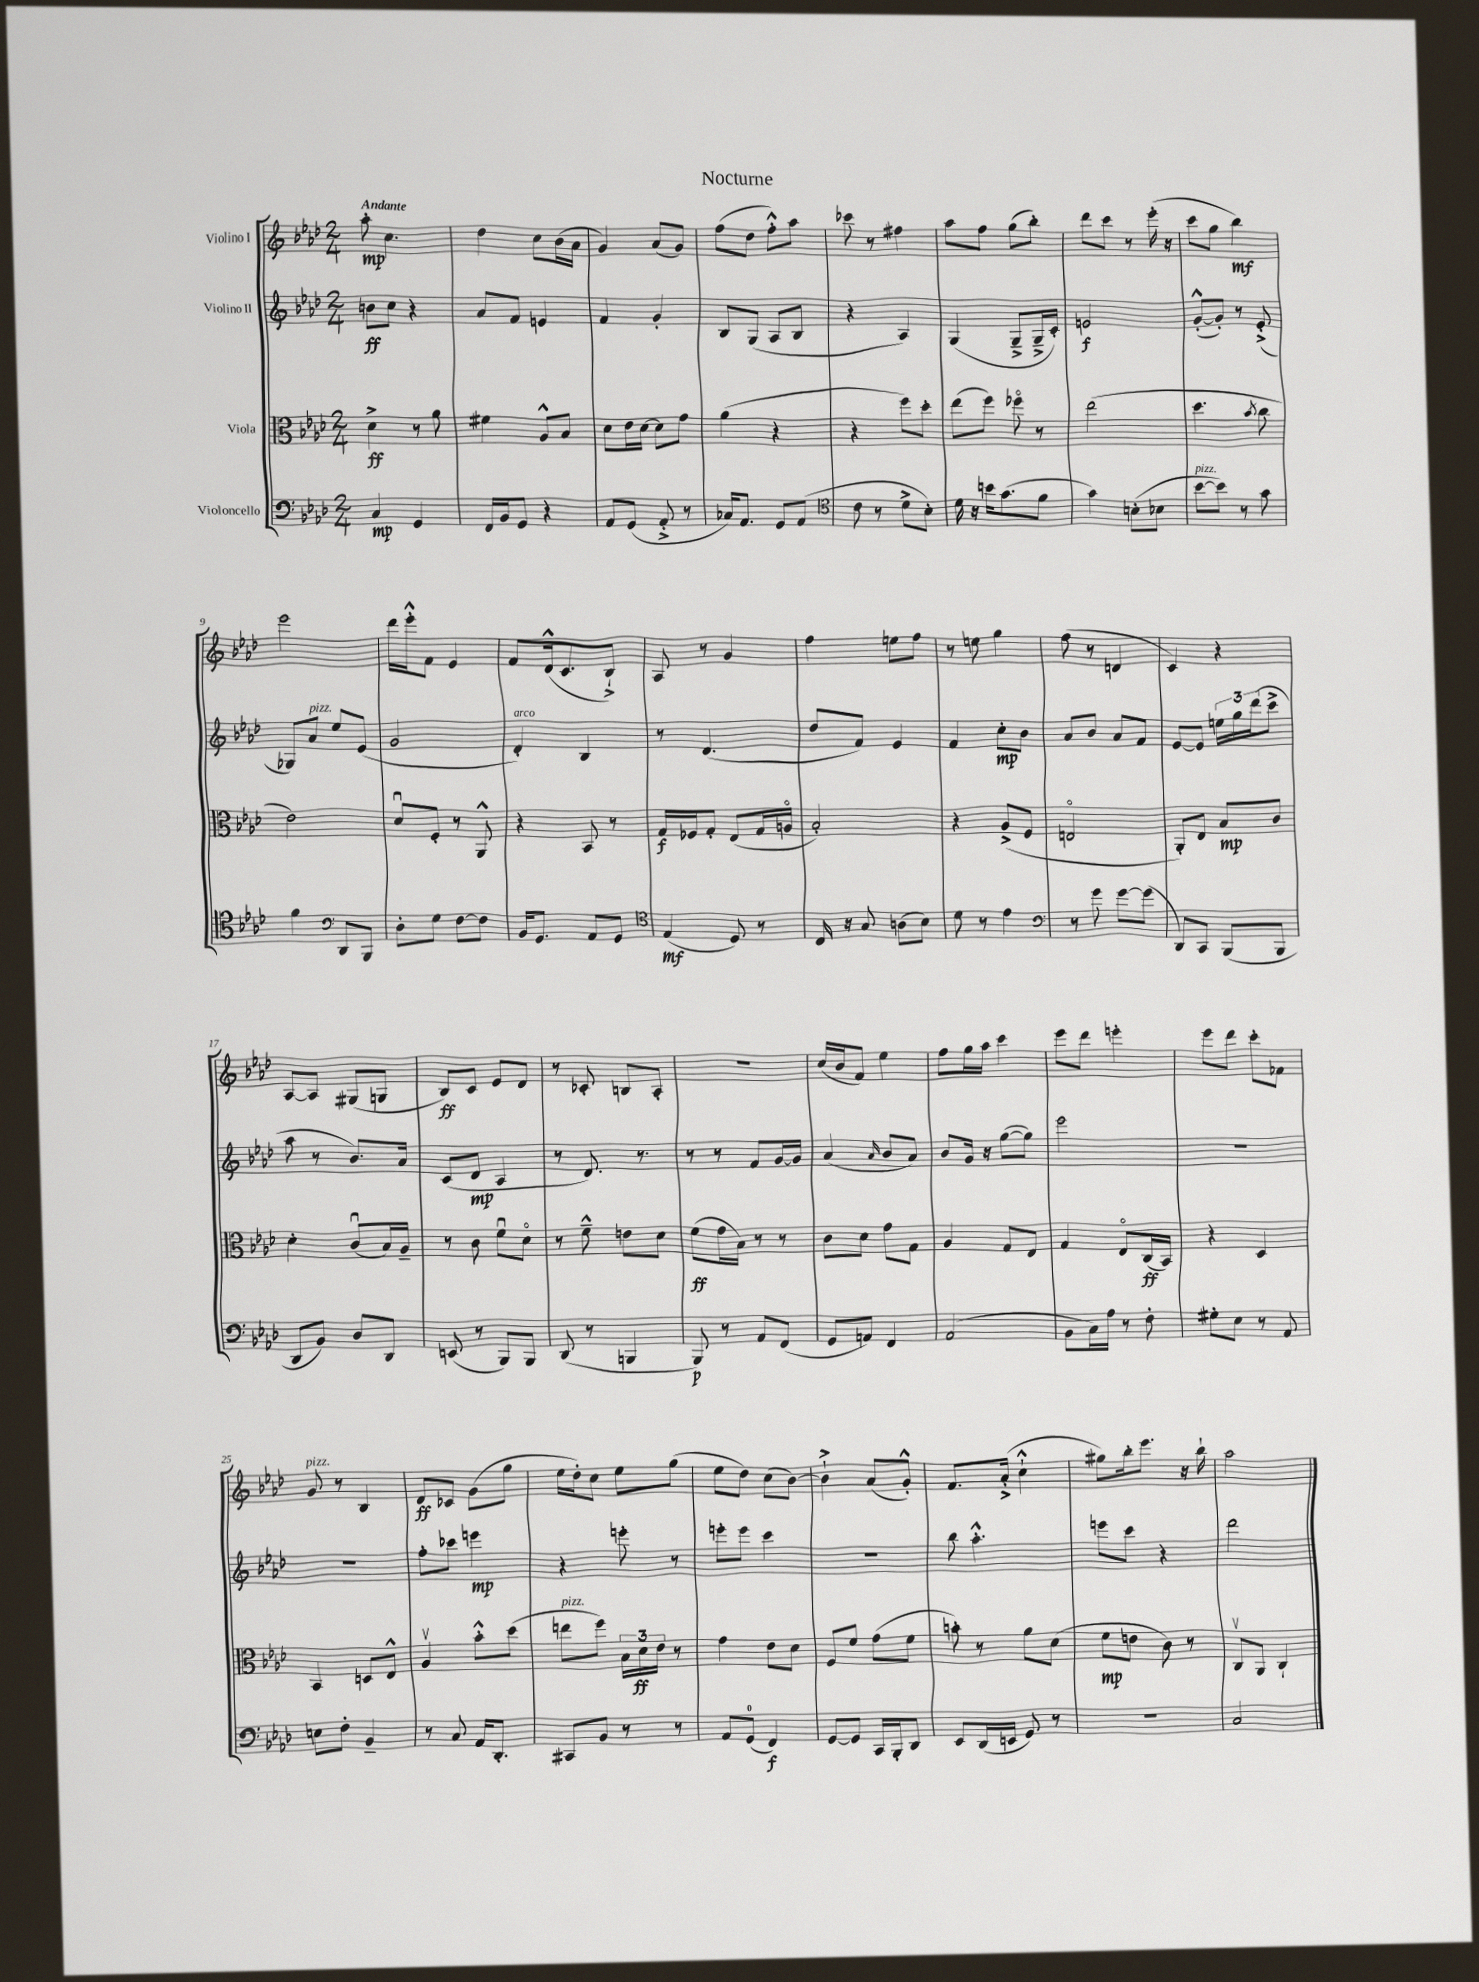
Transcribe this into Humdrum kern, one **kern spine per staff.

**kern	**kern	**kern	**kern
*staff4	*staff3	*staff2	*staff1
*clefF4	*clefC3	*clefG2	*clefG2
*k[b-e-a-d-]	*k[b-e-a-d-]	*k[b-e-a-d-]	*k[b-e-a-d-]
*M2/4	*M2/4	*M2/4	*M2/4
4C	4d-^	8b	8aa-'
.	.	8cc	4.cc
4GG	8r	4r	.
.	8a-	.	.
=	=	=	=
16FF	4f#	8a-	4dd-
16BB-	.	.	.
8GG	.	8f	.
4r	8A-^^	4e	8cc
.	8B-	.	(16b-
.	.	.	16a-
=	=	=	=
8AA-	8d-	4f	4g)
(8GG	16e-	.	.
.	[16d-	.	.
8AA-'^	8d-]	4g'	(8a-
8r	8g	.	8g)
=	=	=	=
16C-)	(4a-	8B-	(8ff
8.AA-	.	.	.
.	.	(8G	8dd-
8GG	4r	8A-	8ff'^^)
(8AA-	.	8B-	8aa-
=	=	=	=
*clefC4	*	*	*
8c	4r	4r	8ccc-
8r	.	.	8r
8d-^	8ff)	4A-)	4ff#
8B-')	8dd-'	.	.
=	=	=	=
16d-	(8ee-	(4G	8aa-
16r	.	.	.
16b	8ff)	.	8ff
(8.g	.	.	.
.	8ff-o	8G~^	(8gg
8f	8r	16G~^	8bb-')
.	.	16c')	.
=	=	=	=
4g)	(2ee-	2e	8ddd-
.	.	.	8ccc
(8B'	.	.	8r
8B-	.	.	(16eee-'
.	.	.	16r
=	=	=	=
[8b-	4.dd-	([8g'^^	8ccc
8b-])	.	8g'])	8gg
8r	.	8r	4bb-)
.	8qb-	.	.
8g	8cc	(8e-'^	.
=	=	=	=
4f	2e-)	8G-)	2eee-
.	.	8a-	.
*clefF4	*	*	*
8DD-	.	8ee-	.
8BBB-	.	(8e-	.
=	=	=	=
8D-'	8d-u	2g	16ddd-
.	.	.	16eee-'^^
8G	8F'	.	8f
[8F	8r	.	4e-
8F]	8AA-^^	.	.
=	=	=	=
16BB-	4r	4d-')	8f
8.GG	.	.	.
.	.	.	(16d-^^
.	.	.	8.c
8AA-	8BB-	4B-	.
8GG	8r	.	8B-`^)
=	=	=	=
*clefC4	*	*	*
(4E-	16G	8r	8A-
.	16F-	.	.
.	8G'	(4.d-	8r
8D-)	(8E-	.	4g
8r	16G	.	.
.	16Ao	.	.
=	=	=	=
16C	2B-')	8dd-	4ff
16r	.	.	.
8G	.	8f)	.
(8A	.	4e-	8ee
8B-)	.	.	8ff
=	=	=	=
8d-	4r	4f	8r
8r	.	.	8ee
4e-	(8A-^	8cc'	4gg
.	8F	8b-	.
=	=	=	=
*clefF4	*	*	*
8r	2Eo	8a-	(8ff
8g	.	8b-	8r
[8g	.	8a-	4d
(8g]	.	8f	.
=	=	=	=
8DD-)	8AA-')	[8e-	4c)
8CC	8E-	8e-]	.
(8BBB-	8B-	24ee	4r
.	.	24gg	.
.	.	(24ddd-	.
8BBB-	8c	8ccc^	.
=	=	=	=
8DD-	4d-'	8aa-	[8A-
8BB-)	.	8r	8A-]
8D-	(8cu	8.b-)	(8G#
8DD-	16B-)	.	8G
.	16A-~	16a-	.
=	=	=	=
(8EE	8r	(8c	8B-)
8r	8c	8d-	8c
8BBB-)	8fu	4A-	8e-
8BBB-	8d-o	.	8d-
=	=	=	=
(8DD-	8r	8r	8r
8r	8f~^^	8.d-)	8c-'
4BBB	8e	.	8B
.	.	8.r	.
.	8d-	.	8A-'
=	=	=	=
8BBB-)	(8f	8r	2r
8r	16g	8r	.
.	16B-)	.	.
8AA-	8r	8f	.
(8FF	8r	[16g	.
.	.	16g]	.
=	=	=	=
8GG	8c	(4a-	(16cc
.	.	.	16b-
8AA)	8d-	.	8f)
.	.	16qqa-	.
4FF	8g	8b-	4ee-
.	8G	8a-)	.
=	=	=	=
(2AA-	4A-	8b-	8ff
.	.	16g	16gg
.	.	16r	16aa-
.	8G	([8gg	4ccc
.	8E-	8gg])	.
=	=	=	=
8BB-	4G	2eee-	8eee-
16C)	.	.	8ddd-
16A-	.	.	.
8r	8E-o	.	4eee'
8F'	(16C	.	.
.	16BB-)	.	.
=	=	=	=
8G#'	4r	2r	8eee-
8E-	.	.	8ddd-
8r	4D-	.	8ccc'
8AA-	.	.	8f-
=	=	=	=
8E	4BB-	2r	8g
8F'	.	.	8r
4BB-~	8D	.	4B-
.	8E-^^	.	.
=	=	=	=
8r	4A-v	8ff'	8d-
8C	.	8ccc-	8c-
16AA-	8b-'^^	4eee	(8g
8.DD-'	.	.	.
.	(8dd-	.	8gg
=	=	=	=
8CC#	8ee	4r	16ee-
.	.	.	16dd-')
8BB-	8ff)	.	8cc
8r	24B-	8eee'	8ee-
.	24d-	.	.
.	24e-	.	.
8r	8r	8r	(8gg
=	=	=	=
8AA-	4g	8eee'	8ee-
(8GG	.	8eee	8dd-)
4FF)	8e-	4ccc	(8cc
.	8d-	.	[8b-)
=	=	=	=
[8GG	8F	2r	4b-`^]
8GG]	8f	.	.
16CC	(8g	.	(8a-
16BBB-'	.	.	.
8DD-	8f	.	8g'^^)
=	=	=	=
8EE-	8b')	8bb-	8.f
(16DD-	8r	4.aa-'^^	.
16EE	.	.	(16a-'^
8GG)	8a-	.	4cc`^^
8r	(8d-	.	.
=	=	=	=
2r	8f	8eee	8gg#)
.	8e	8ccc	16bb-'
.	.	.	8.eee-
.	8c)	4r	.
.	8r	.	16r
.	.	.	16bb-`
=	=	=	=
2C	8Cv	2ddd-	2aa-
.	8AA-	.	.
.	4C`	.	.
==	==	==	==
*-	*-	*-	*-
